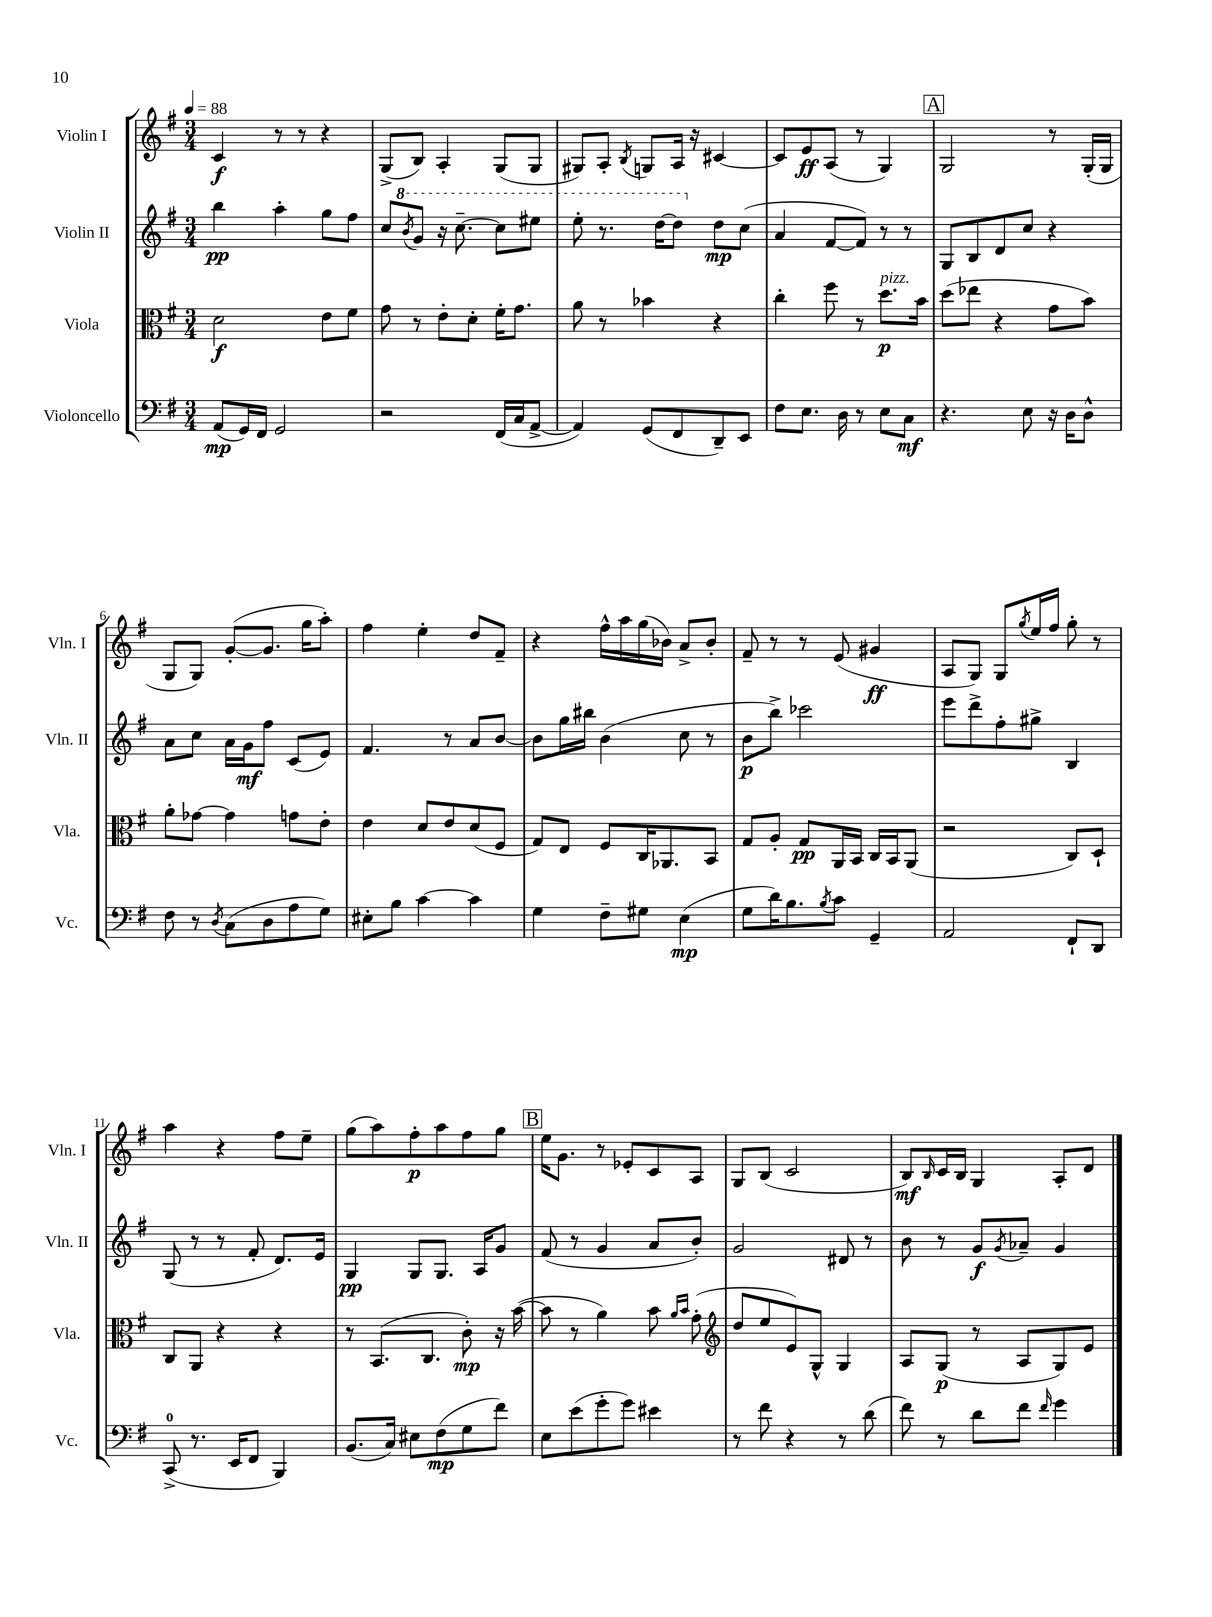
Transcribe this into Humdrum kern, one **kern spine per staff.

**kern	**kern	**kern	**kern
*staff4	*staff3	*staff2	*staff1
*clefF4	*clefC3	*clefG2	*clefG2
*k[f#]	*k[f#]	*k[f#]	*k[f#]
*M3/4	*M3/4	*M3/4	*M3/4
*MM88	*MM88	*MM88	*MM88
(8AA	2d	4bb	4c
16GG)	.	.	.
16FF#	.	.	.
2GG	.	4aa'	8r
.	.	.	8r
.	8e	8gg	4r
.	8f#	8ff#	.
=	=	=	=
2r	8g	8cc	(8G^
.	.	8qbb	.
.	8r	8gg	8B)
.	8e'	16r	4A'
.	.	[8.ccc~	.
.	8d'	.	.
(16FF#	16f#'	8ccc]	(8G
16C	8.g	.	.
[8AA^	.	8eee#	8G
=	=	=	=
4AA])	8a	8eee'	8G#)
.	8r	8.r	8A'
.	.	.	8qB
(8GG	4b-	.	8G
.	.	[16ddd	.
8FF#	.	8ddd]	16A
.	.	.	16r
8DD~)	4r	8dd	[4c#
8EE	.	(8cc	.
=	=	=	=
8F#	4cc'	4a	8c#]
8.E	.	.	8e
.	8ff#	[8f#	(8A
16D	.	.	.
8r	8r	8f#])	8r
8E	8.dd	8r	4G)
8C	.	8r	.
.	16b	.	.
=	=	=	=
4.r	(8dd	8G	2G
.	8ee-	8B	.
.	4r	8d	.
8E	.	8cc	.
16r	8g	4r	8r
16D	.	.	.
8D^^	8b)	.	(16G'
.	.	.	16G
=	=	=	=
8F#	8a'	8a	8G
8r	[8g-	8cc	8G)
8qD	.	.	.
(8C	4g-]	16a	([8g'
.	.	16g	.
8D	.	8ff#	8.g]
8A	8g	(8c	.
.	.	.	16gg
8G)	8e'	8e)	8aa')
=	=	=	=
8E#'	4e	4.f#	4ff#
8B	.	.	.
[4c	8d	.	4ee'
.	8e	8r	.
4c]	(8d	8a	8dd
.	8F#	[8b	8f#~
=	=	=	=
4G	8G)	8b]	4r
.	8E	16gg	.
.	.	16bb#	.
8F#~	8F#	(4b	16ff#^^
.	.	.	16aa
8G#	16C	.	(16gg
.	8.AA-	.	16b-)
(4E	.	8cc	8a^
.	8BB	8r	8b-'
=	=	=	=
8G	8G	8b	8f#~
16d)	8A'	8bb^)	8r
8.B	.	.	.
.	8G	2ccc-	8r
8qB	.	.	.
8c	16AA	.	(8e
.	16BB	.	.
4GG~	16C	.	4g#
.	16BB	.	.
.	(8AA	.	.
=	=	=	=
2AA	2r	8eee	8A
.	.	8ddd^	8G)
.	.	8ff#'	8G
.	.	.	8qgg
.	.	8gg#^	16ee
.	.	.	16ff#
8FF#`	8C)	4B	8gg'
8DD	8D`	.	8r
=	=	=	=
(8CC^	8C	(8G	4aa
8.r	8AA	8r	.
.	4r	8r	4r
16EE	.	.	.
8FF#	.	8f#'	.
4BBB)	4r	8.d)	8ff#
.	.	.	8ee~
.	.	16e	.
=	=	=	=
(8.BB	8r	4G	(8gg
.	(8.BB	.	8aa)
16C)	.	.	.
8E#	.	8G	8ff#'
.	8.C	.	.
(8F#	.	8.G	8aa
8G	8c')	.	8ff#
.	.	16A	.
8f#)	16r	8g	8gg
.	([16b	.	.
=	=	=	=
8E	8b]	(8f#	16ee
.	.	.	8.g
(8e	8r	8r	.
8g'	4a)	4g	8r
8g)	.	.	8e-'
4e#	8b	8a	8c
.	16qqa	.	.
.	16qqb	.	.
.	(8g'	8b')	8A
=	=	=	=
*	*clefG2	*	*
8r	8dd	2g	8G
8f#	8ee	.	(8B
4r	8e)	.	2c
.	8G^^	.	.
8r	4G	8d#	.
(8d	.	8r	.
=	=	=	=
8f#)	8A	8b	8B)
.	.	.	16qqB
8r	(8G	8r	16c
.	.	.	16B
8d	8r	8g	4G
.	.	8qg	.
8f#	8A	8a-~	.
16qqf#	.	.	.
4g	8G)	4g	8A'
.	8e	.	8d
==	==	==	==
*-	*-	*-	*-
